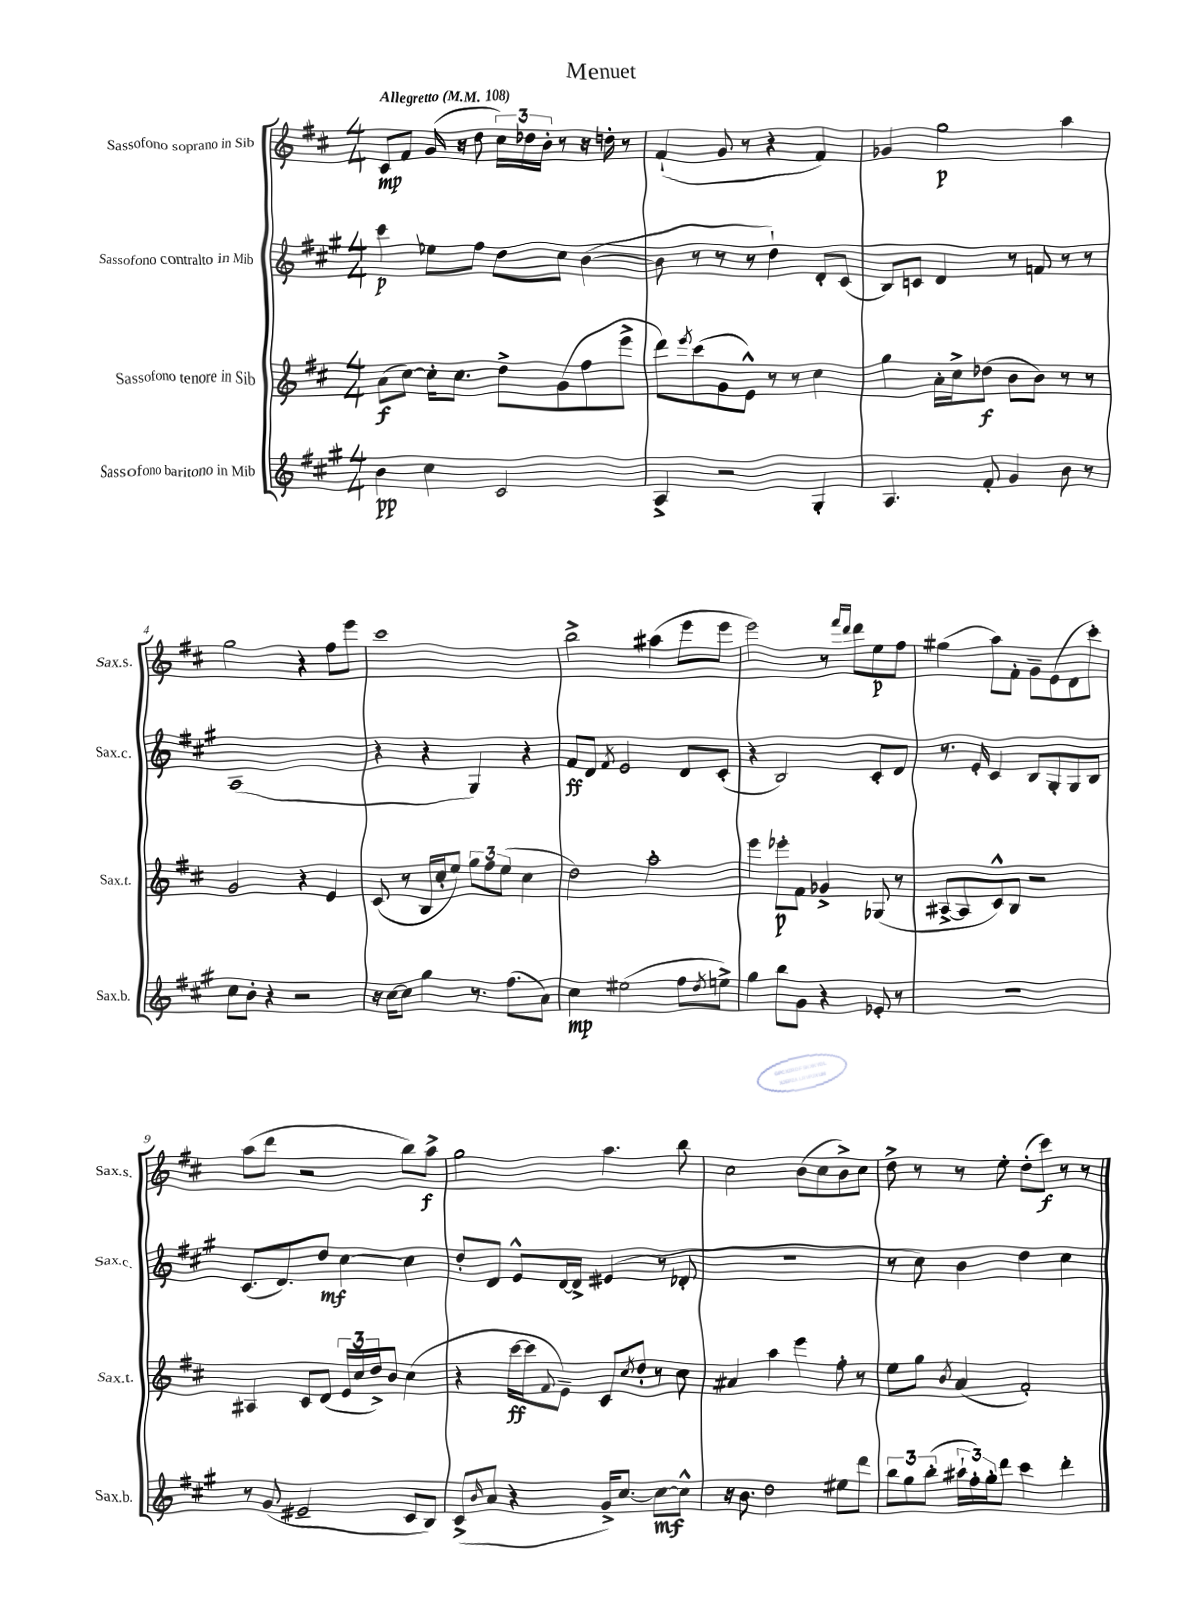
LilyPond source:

\header { title = "Menuet" }
<<
\new StaffGroup <<
\new Staff = "s0" \with { instrumentName = "Sassofono soprano in Sib" shortInstrumentName = "Sax.s." } {
    \clef treble \key d \major \numericTimeSignature \time 4/4 \tempo "Allegretto" 4 = 108
    cis'8\mp fis'8 g'16( r16 d''8 \tuplet 3/2 { cis''16) des''16 b'16-. } r8 r16 d''16-. r8 |
    fis'4-!( g'8 r8 r4 fis'4) |
    ges'4 g''2\p a''4 |
    g''2 r4 fis''8 e'''8 |
    cis'''1 |
    b''2-> ais''4( e'''8 e'''8 |
    e'''2) r8 \grace { fis'''16 d'''16 } d'''8 e''8\p fis''8 |
    gis''4( a''8) fis'8-. g'8-- e'8( d'8 cis'''8-.) |
    a''8( d'''8 r2 b''8) a''8->\f |
    g''2 a''4. b''8 |
    cis''2 b'8( cis''8 b'8->) cis''8 |
    d''8-> r8 r8 e''8-. d''8-.( cis'''8\f) r8 r8 \bar "|." |
}
\new Staff = "s1" \with { instrumentName = "Sassofono contralto in Mib" shortInstrumentName = "Sax.c." } {
    \clef treble \key a \major \numericTimeSignature \time 4/4
    cis'''4\p ees''8 fis''8 d''8 cis''8 b'4~( |
    b'8 r8 r8 r8 d''4-!) d'8-. cis'8( |
    b8) c'8 d'4 r8 f'8 r8 r8 |
    a1( |
    r4 r4 gis4) r4 |
    fis'8\ff d'8 \acciaccatura { fis'8 } e'2 d'8 cis'8-.( |
    r4 b2) cis'8-. d'8 |
    r8. e'16-. cis'4 b8 gis8-. gis8 b8 |
    cis'8.( d'8.) d''8\mf cis''4~ cis''4 |
    d''8-. d'8 e'8-^ d'16~ d'16-> eis'4( r8 des'8-. |
    r1 |
    r8 cis''8) b'4 d''4 cis''4 \bar "|." |
}
\new Staff = "s2" \with { instrumentName = "Sassofono tenore in Sib" shortInstrumentName = "Sax.t." } {
    \clef treble \key d \major \numericTimeSignature \time 4/4
    a'8\f( cis''8~) cis''16-. cis''8. d''8-> g'8( fis''8 e'''8-> |
    d'''8) \acciaccatura { e'''8 } cis'''8( g'8 e'8-^) r8 r8 cis''4 |
    g''4 a'16-. cis''16-> des''8\f( b'8 b'8) r8 r8 |
    g'2 r4 e'4 |
    cis'8( r8 b16 cis''16-. e''8) \tuplet 3/2 { g''8 fis''8 e''8( } cis''4 |
    d''2) a''2-. |
    e'''4 ees'''8-.\p fis'8 ges'4-> ges8( r8 |
    ais8~-> ais8 cis'8-^) b8 r2 |
    ais4 cis'8 d'8( \tuplet 3/2 { e'16 cis''16 d''16->) } b'8 cis''4( |
    r4 cis'''16~\ff cis'''16 \appoggiatura { fis'8 } e'8--) cis'8 \acciaccatura { cis''8 } d''8-. r8 cis''8 |
    ais'4 a''4 e'''4 fis''8-. r8 |
    e''8 g''8 \acciaccatura { b'8 } a'4( fis'2-.) \bar "|." |
}
\new Staff = "s3" \with { instrumentName = "Sassofono baritono in Mib" shortInstrumentName = "Sax.b." } {
    \clef treble \key a \major \numericTimeSignature \time 4/4
    b'4\pp cis''4 cis'2 |
    a4-> r2 gis4-. |
    a4. fis'8-. gis'4 b'8 r8 |
    cis''8 b'8-. r4 r2 |
    r16 cis''16~ cis''8 gis''4 r8. fis''8.( a'8) |
    cis''4\mp eis''2( fis''8 \acciaccatura { d''8 } e''8->) |
    gis''4 b''8 gis'8 r4 ees'8-. r8 |
    r1 |
    r8 gis'8( eis'2-- cis'8 b8) |
    cis'8->( \grace { b'16 } a'8 r4 gis'16->) cis''8.~ cis''8~\mf cis''8-^ |
    r16 b'8. d''2 eis''8 d'''8 |
    \tuplet 3/2 { b''8 gis''8 b''8-.( } \tuplet 3/2 { ais''16-! fis''16-.) gis''16-. } d'''8 cis'''4 d'''4-. \bar "|." |
}
>>
>>
